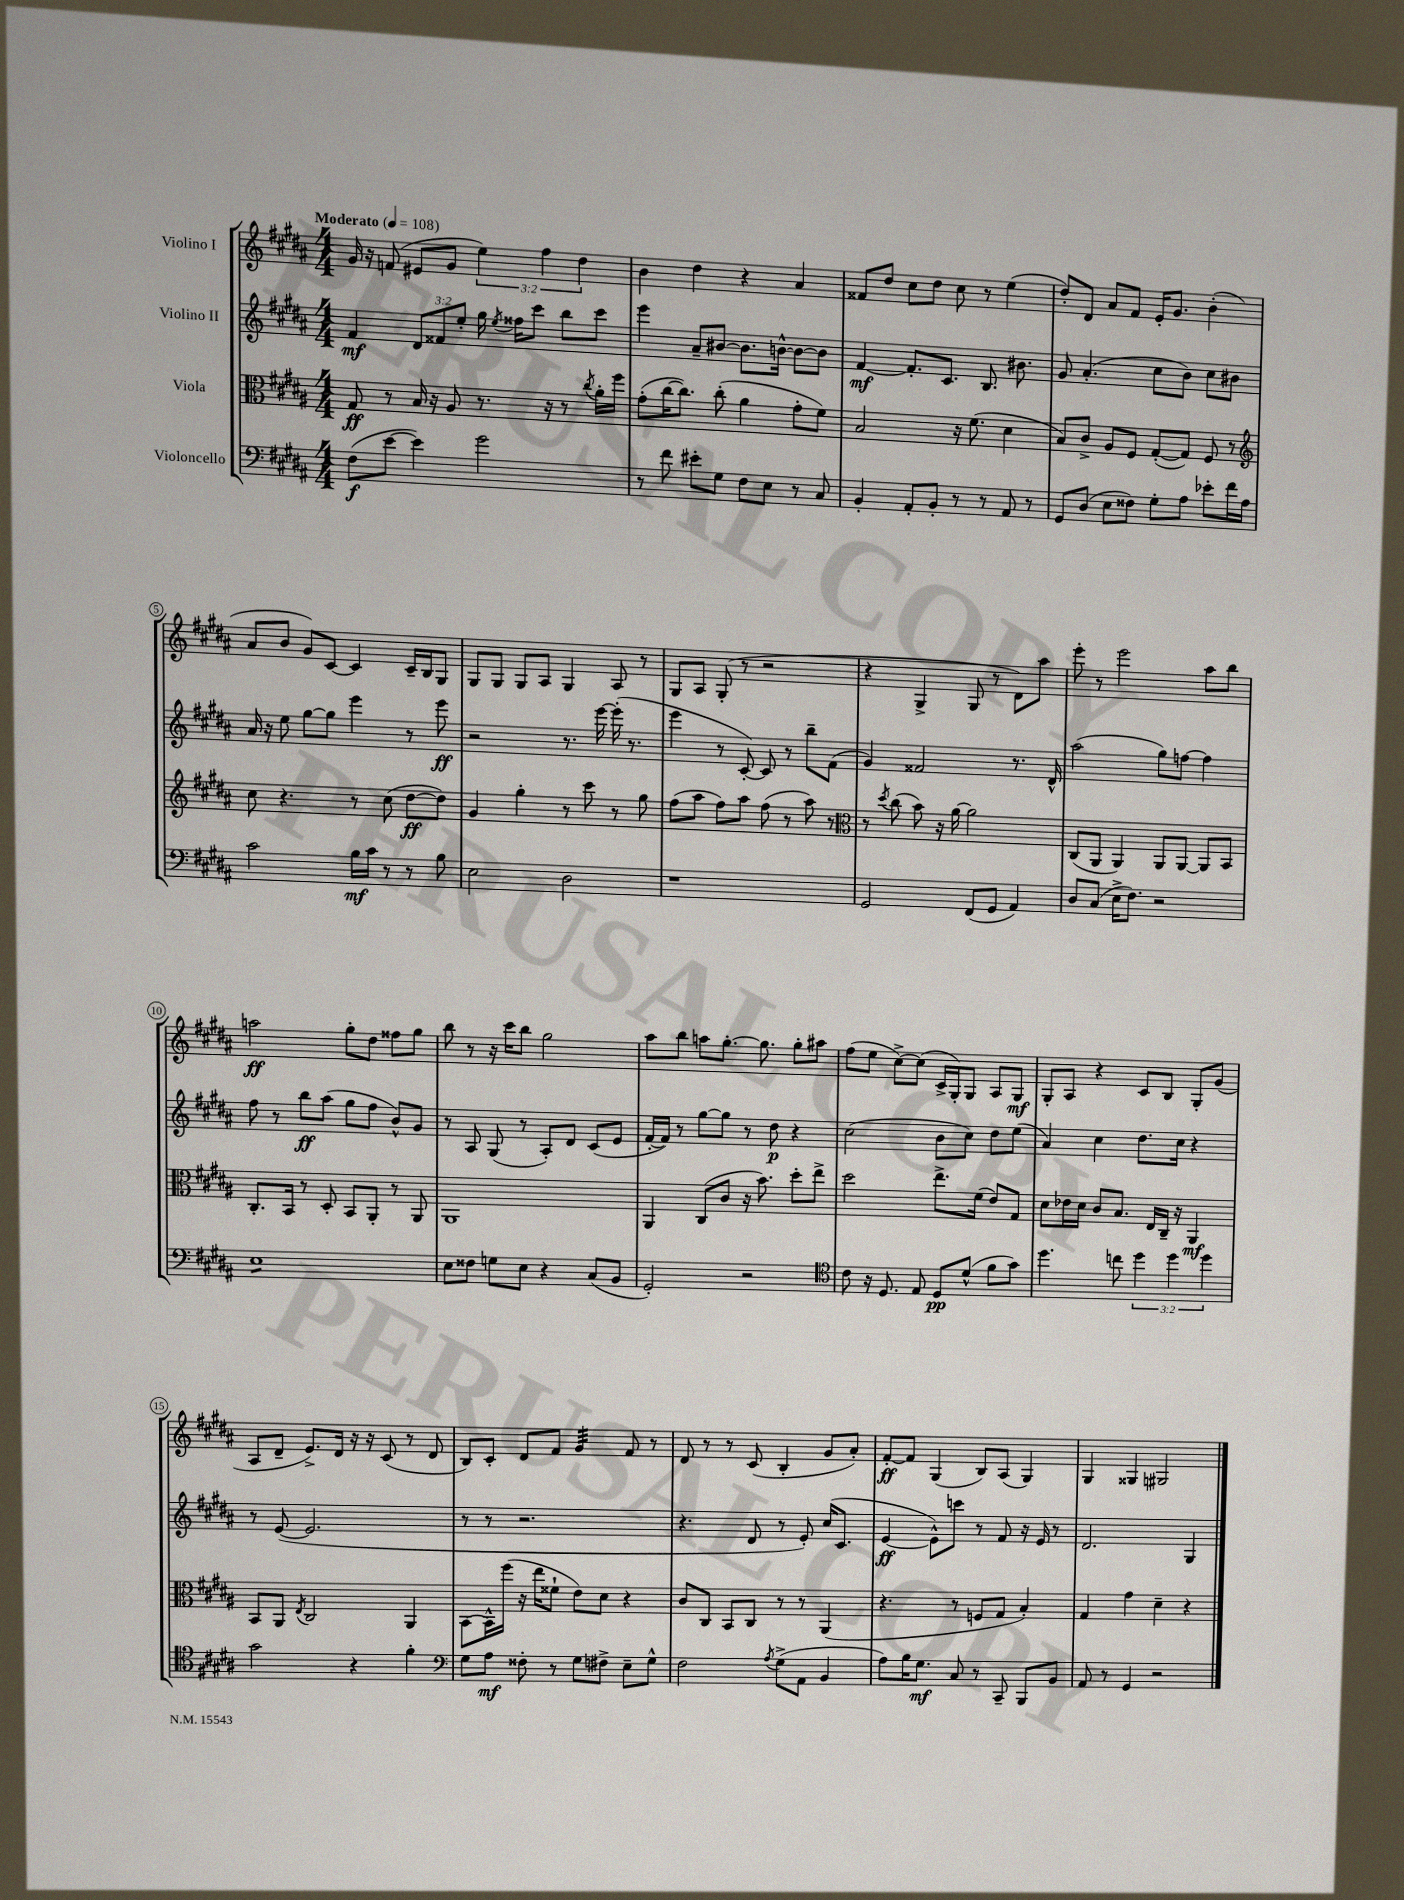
<<
\new StaffGroup <<
\new Staff = "s0" \with { instrumentName = "Violino I" } {
    \clef treble \key b \major \numericTimeSignature \time 4/4 \override Staff.TupletNumber.text = #tuplet-number::calc-fraction-text \tempo "Moderato" 4 = 108
    \autoBeamOff gis'16 r16 f'8( eis'8[ gis'8] \tuplet 3/2 { e''4) fis''4 dis''4 } |
    b'4 dis''4 r4 ais'4 |
    fisis'8[ dis''8] cis''8[ dis''8] cis''8 r8 e''4( |
    dis''8[-.) dis'8] ais'8[ fis'8] e'16[-. gis'8.] b'4-.( |
    ais'8[ b'8] gis'8[) cis'8]~ cis'4 cis'16[-- b16 gis8] |
    gis8[ gis8] gis8[ ais8] gis4 ais8 r8 |
    gis8[ ais8] gis8-.( r8 r2 |
    r4 gis4-> gis8 r8 dis'8[) ais''8] |
    e'''8-. r8 e'''2 ais''8[ b''8] |
    a''2\ff gis''8[-. dis''8] fisis''8[ gis''8] |
    b''8 r8 r16 cis'''16[ b''8] gis''2 |
    ais''8[ b''8] a''8[ gis''8.]~-. gis''8. gis''8[-. ais''8] |
    fis''8[( e''8] cis''8[~->) cis''8]( cis'16[-> gis16-.) gis8] ais8[ gis8]\mf |
    gis8[-. ais8] r4 cis'8[ b8] gis8[-. gis'8]( |
    ais8[ dis'8]-- e'8.[->) dis'16] r16 r16 cis'8( r8 dis'8 |
    b8[) cis'8]-. dis'8[ fis'8] gis'4:32 fis'8 r8 |
    dis'8 r8 r8 cis'8( b4-. gis'8[ ais'8]-.) |
    fis'8[~-.\ff fis'8] gis4( b8[) ais8]( gis4) |
    gis4 gisis4 gis2 \bar "|." |
}
\new Staff = "s1" \with { instrumentName = "Violino II" } {
    \clef treble \key b \major \numericTimeSignature \time 4/4 \override Staff.TupletNumber.text = #tuplet-number::calc-fraction-text
    \autoBeamOff fis'4\mf \tuplet 3/2 { dis'8[ fisis'8 e''8]-. } gis''16 \acciaccatura { e''8 } fisis''16[ cis'''8] b''8[ cis'''8] |
    e'''4 ais'8[-- bis'8]~ bis'8.[ b'16]~-^ b'8[~ b'8] |
    fis'4~\mf fis'8.[-. cis'8.] b8. bis'8. |
    gis'8 ais'4.-.( cis''8[ b'8]) cis''8[ bis'8] |
    ais'16 r16 e''8 gis''8[~ gis''8] e'''4 r8 e'''8\ff |
    r2 r8. e'''16~ e'''16-.( r8. |
    e'''4 r8 cis'8~-.) cis'8 r8 b''8[-- fis'8]( |
    gis'4) fisis'2 r8. dis'16-^ |
    ais''2( gis''8[) f''8]~ f''4 |
    fis''8 r8 b''8[\ff ais''8]( gis''8[ fis''8] b'8[-^) gis'8] |
    r8 ais8 gis8( r8 ais8[-.) dis'8] cis'8[( e'8] |
    fis'16[~-. fis'16]) r8 gis''8[~ gis''8] r8 dis''8\p r4 |
    cis''2( b'8[ cis''8]) dis''8[ e''8]( |
    ais'4) cis''4 dis''8.[ cis''16] r4 |
    r8 e'8~( e'2. |
    r8 r8 r2. |
    r4. dis'8 r8 e'8-.) cis''16[( cis'8.] |
    e'4~\ff e'8[-^) c'''8] r8 fis'8 r16 e'16 r8 |
    dis'2. gis4 \bar "|." |
}
\new Staff = "s2" \with { instrumentName = "Viola" } {
    \clef alto \key b \major \numericTimeSignature \time 4/4
    \autoBeamOff gis8\ff r8 b16 r16 ais8 r8. r16 r8 \acciaccatura { cis''8 } ais'16[-. fis''16] |
    gis'8[-.( cis''16~ cis''8.]) cis''8-.( ais'4 gis'8[-. fis'8]) |
    b2 r16 fis'8.( dis'4 |
    b8[) cis'8]-> ais8[ fis8] gis8[~-.( gis8]) fis8 r8 |
    \clef treble cis''8 r4. r8 cis''8( dis''8[~\ff dis''8]) |
    gis'4 gis''4-. r8 cis'''8 r8 gis''8 |
    fis''8[( ais''8] fis''8[) ais''8] fis''8( r8 ais''8) r8 |
    \clef alto r8 \acciaccatura { dis''8 } cis''8( b'8) r16 ais'16~ ais'2 |
    cis8[( ais,8] ais,4) ais,8[ ais,8]~ ais,8[ b,8] |
    cis8.[-. b,16] r8 dis8-. b,8[ ais,8]-. r8 ais,8 |
    ais,1 |
    ais,4 cis8[( cis'8] r16 b'8.) dis''8[-. e''8]-> |
    dis''2 e''8.[-> fis'16]( e'8[) gis8] |
    dis'8[ ees'16 dis'16] cis'8[ b8.] e16[ cis16]-- r16 ais,4\mf |
    b,8[ ais,8] \acciaccatura { e8 } cis2 ais,4 |
    b,8[~ b,16-^ fis''16]( r16 e''16[ fisis'8]-! e'8[) dis'8] r4 |
    cis'8[ cis8] b,8[ cis8] r8 r8 ais,4( |
    r4. r8 f8[ gis8] b4-.) |
    gis4 gis'4 dis'4-- r4 \bar "|." |
}
\new Staff = "s3" \with { instrumentName = "Violoncello" } {
    \clef bass \key b \major \numericTimeSignature \time 4/4 \override Staff.TupletNumber.text = #tuplet-number::calc-fraction-text
    \autoBeamOff fis8[\f( e'8]~ e'4) gis'2 |
    r8 fis'8 eis'8[-. gis8] fis8[ e8] r8 cis8 |
    b,4-. ais,8[-. b,8]-. r8 r8 ais,8 r8 |
    gis,8[ dis8]( e8[ fisis8]) gis8[-. ais8] ees'8[-. fis'16 ais16] |
    cis'2 b16[\mf cis'16] r8 r8 b8 |
    e2 dis2 |
    r1 |
    gis,2 fis,8[( gis,8] ais,4) |
    dis8[ cis8]( e16[-> fis8.]) r2 |
    e1:8 |
    e8[ fisis8] g8[ e8] r4 cis8[( b,8] |
    gis,2-.) r2 |
    \clef tenor cis'8 r16 dis8. e8 dis8[\pp dis'8]-^( fis'8[ gis'8]) |
    dis''4. c''8 \tuplet 3/2 { dis''4 dis''4 dis''4 } |
    gis'2 r4 fis'4-. |
    \clef bass gis8[ ais8]\mf fisis8-. r8 gis8[ fis8]-> e8[-- gis8]-^ |
    fis2 \acciaccatura { ais8 } gis8[->( ais,8] b,4 |
    ais8[) b16 gis8.]\mf cis8 r8 cis,8-- b,,8[ b,8] |
    ais,8 r8 gis,4 r2 \bar "|." |
}
>>
>>
\layout { \context { \Score \override BarNumber.stencil = #(make-stencil-circler 0.1 0.3 ly:text-interface::print) } }
